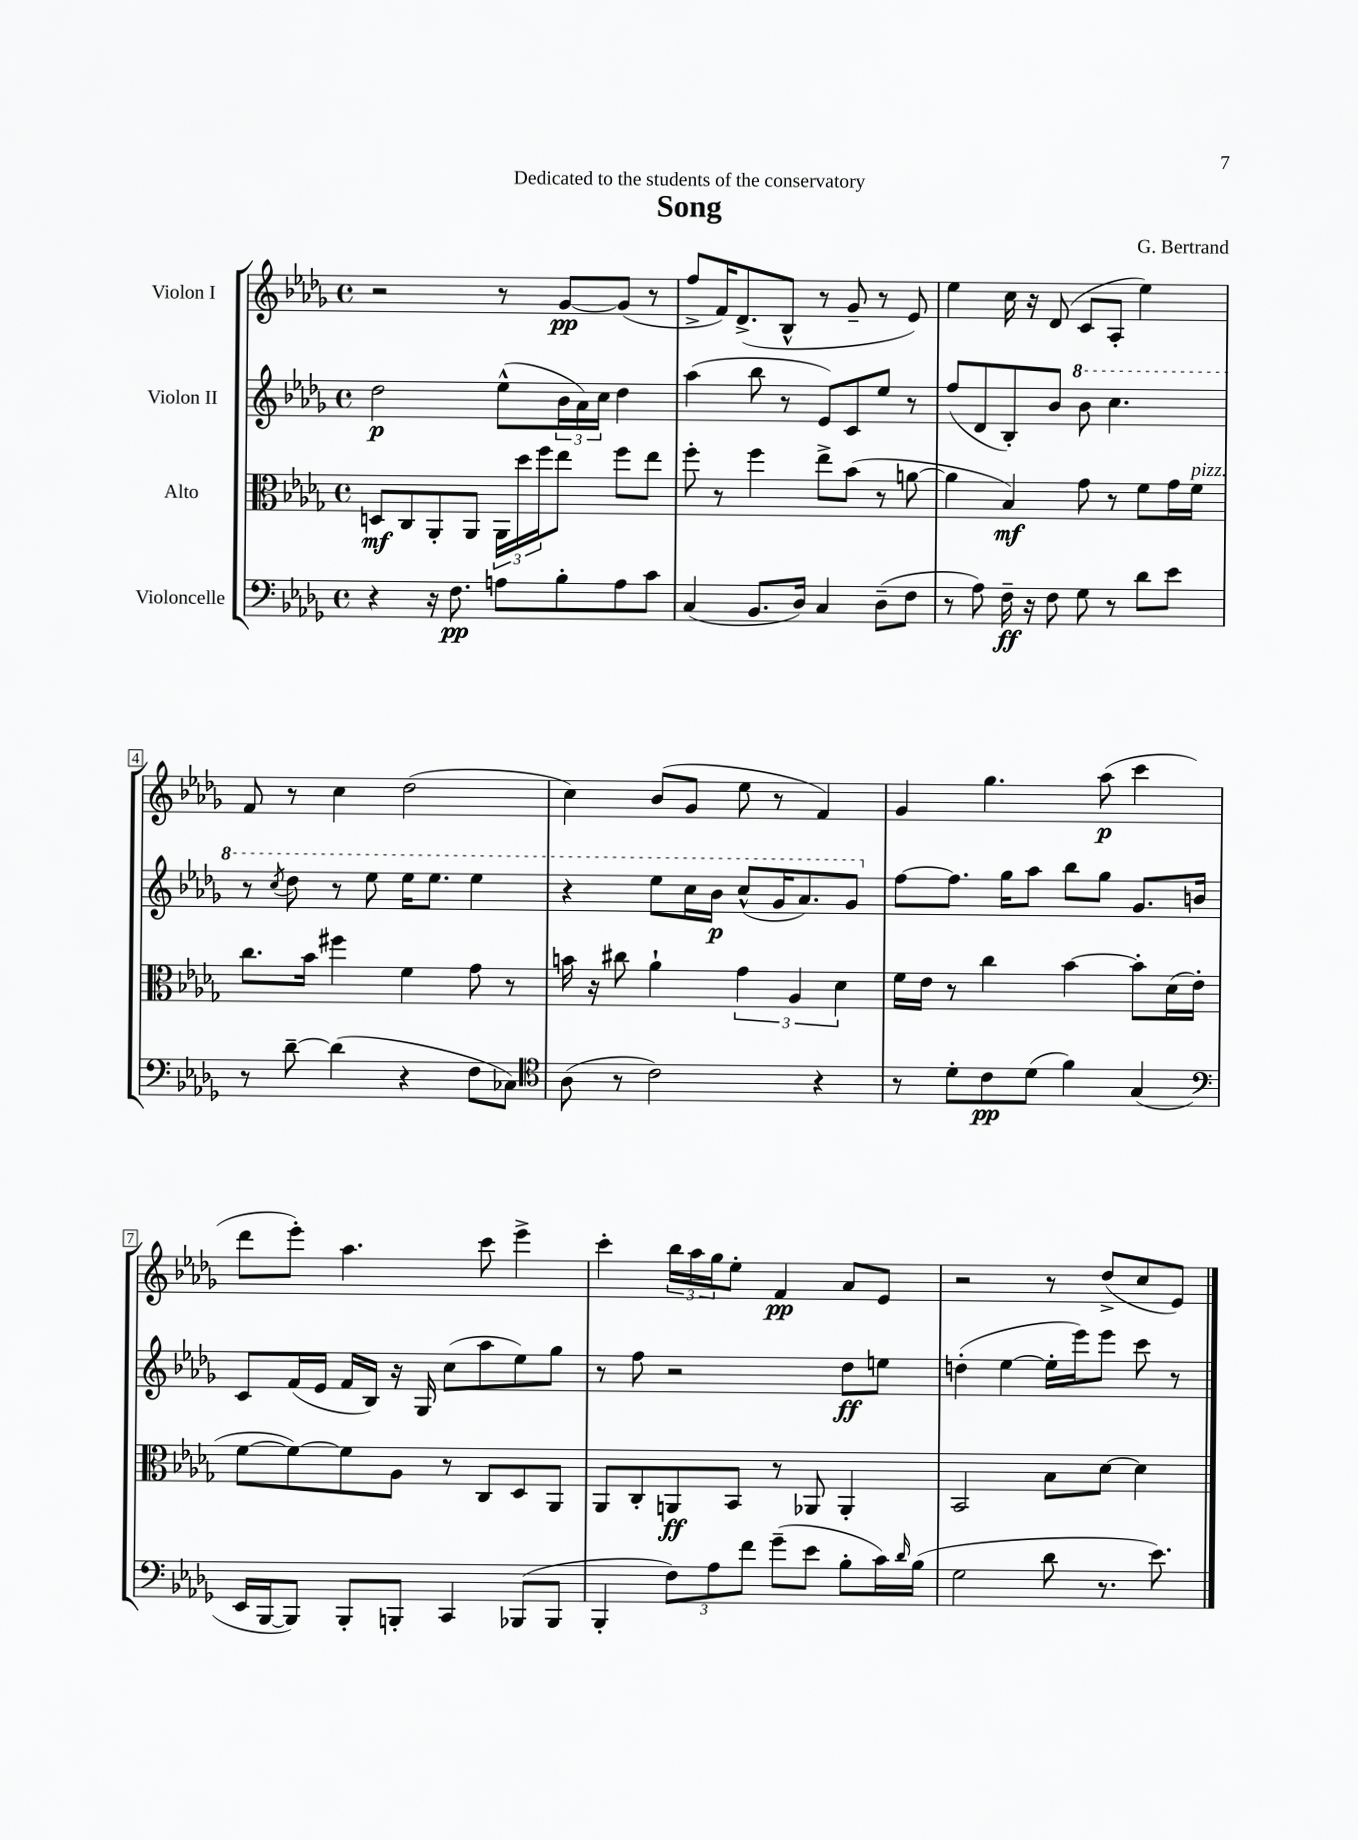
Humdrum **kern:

**kern	**kern	**kern	**kern
*staff4	*staff3	*staff2	*staff1
*clefF4	*clefC3	*clefG2	*clefG2
*k[b-e-a-d-g-]	*k[b-e-a-d-g-]	*k[b-e-a-d-g-]	*k[b-e-a-d-g-]
*M4/4	*M4/4	*M4/4	*M4/4
*met(c)	*met(c)	*met(c)	*met(c)
4r	8D/L	2dd-\	2r
.	8C/	.	.
16r	8AA-'/	.	.
8.F\	.	.	.
.	8AA-/J	.	.
8A\L	24AA-\LL	(8ee-^^\L	8r
.	24dd-\	.	.
.	24ff\J	.	.
8B-'\	8ee-\J	24b-\L	[8g-/L
.	.	24a-\)	.
.	.	24cc\JJ	.
8A\	8ff\L	4dd-\	(8g-/]J
8c\J	8ee-\J	.	8r
=	=	=	=
(4C/	8ff'\	(4aa-\	8ff^/L
.	8r	.	16f/K)
.	.	.	(8.d-^/
8.BB-/L	4ff\	8bb-\	.
.	.	8r	8B-^^/J
16D-/Jk)	.	.	.
4C/	8ee-^\L	8e-/L)	8r
.	(8b-\J	8c/	8g-~/
(8D-~\L	8r	8ee-/J	8r
8F\J	[8a\	8r	8e-/)
=	=	=	=
8r	4a\]	(8ff/L	4ee-\
8A-\)	.	8d-/	.
16F~\	4B-/)	8B-'/)	16cc\
16r	.	.	16r
8F\	.	8b-/J	(8d-/
8G-\	8g-\	8bb-\	8c/L
8r	8r	4.ccc\	8A-'/J
8d-\L	8f\L	.	4ee-\)
8e-\J	16g-\L	.	.
.	16f\JJ	.	.
=	=	=	=
8r	8.cc\L	8r	8f/
.	.	8qccc/	.
[8d-~\	.	8ddd-\	8r
.	16b-\Jk	.	.
(4d-\]	4ff#\	8r	4cc\
.	.	8eee-\	.
4r	4f\	16eee-\LK	(2dd-\
.	.	8.eee-\J	.
8F\L	8g-\	4eee-\	.
8C-\J)	8r	.	.
=	=	=	=
*clefC4	*	*	*
(8A-\	16b\	4r	4cc\)
.	16r	.	.
8r	8cc#\	.	.
2c\)	4a-`\	8eee-\L	(8b-/L
.	.	16ccc\L	8g-/J
.	.	16bb-\JJ	.
.	6g-\	(8ccc^^/L	8ee-\
.	.	16gg-/K	8r
.	6A-/	.	.
.	.	8.aa-/)	.
4r	.	.	4f/)
.	6d-\	.	.
.	.	8gg-/J	.
=	=	=	=
8r	16f\LL	[8ff\L	4g-/
.	16e-\JJ	.	.
8d-'\L	8r	8.ff\]J	.
8c\	4cc\	.	4.gg-\
.	.	16gg-\LK	.
(8d-\J	.	8aa-\J	.
4f\)	[4b-\	8bb-\L	.
.	.	8gg-\J	(8aa-\
(4G-/	8b-'\]L	8.g-/L	4ccc\
.	(16d-\L	.	.
.	16e-'\JJ	16b/Jk	.
=	=	=	=
*clefF4	*	*	*
16EE-/LL	[8f\L	8c/L	8ddd-\L
[16BBB-/J	.	.	.
8BBB-/]J)	8f\_)	(16f/L	8eee-'\J)
.	.	16e-/JJ	.
8BBB-'/L	8f\]	16f/LL	4.aa-\
.	.	16B-/JJ)	.
8BBB'/J	8A-\J	16r	.
.	.	16G-/	.
4CC/	8r	(8cc\L	.
.	8C/L	8aa-\	8ccc\
(8BBB-/L	8D-/	8ee-\)	4eee-^\
8BBB-/J	8AA-/J	8gg-\J	.
=	=	=	=
4BBB-'/	8AA-/L	8r	4ccc'\
.	8C'/	8ff\	.
12F\L)	8AA/	2r	24bb-\LL
.	.	.	24aa-\
12A-\	.	.	24gg-\J
.	8BB-/J	.	8ee-'\J
12f\J	.	.	.
(8g-~\L	8r	.	4f/
8e-\J	8AA-/	.	.
8B-'\L	4AA-'/	8dd-\L	8a-/L
16c\L)	.	8ee\J	8e-/J
16qqd-/	.	.	.
(16B-\JJ	.	.	.
=	=	=	=
2G-\	2BB-/	(4dd'\	2r
.	.	[4ee-\	.
8d-\	8B-\L	16ee-'\]LL	8r
.	.	16eee-\J)	.
8.r	[8d-\J	8eee-\J	(8dd-^/L
.	4d-\]	8ccc\	8cc/
8.e-\)	.	.	.
.	.	8r	8e-/J)
==	==	==	==
*-	*-	*-	*-
